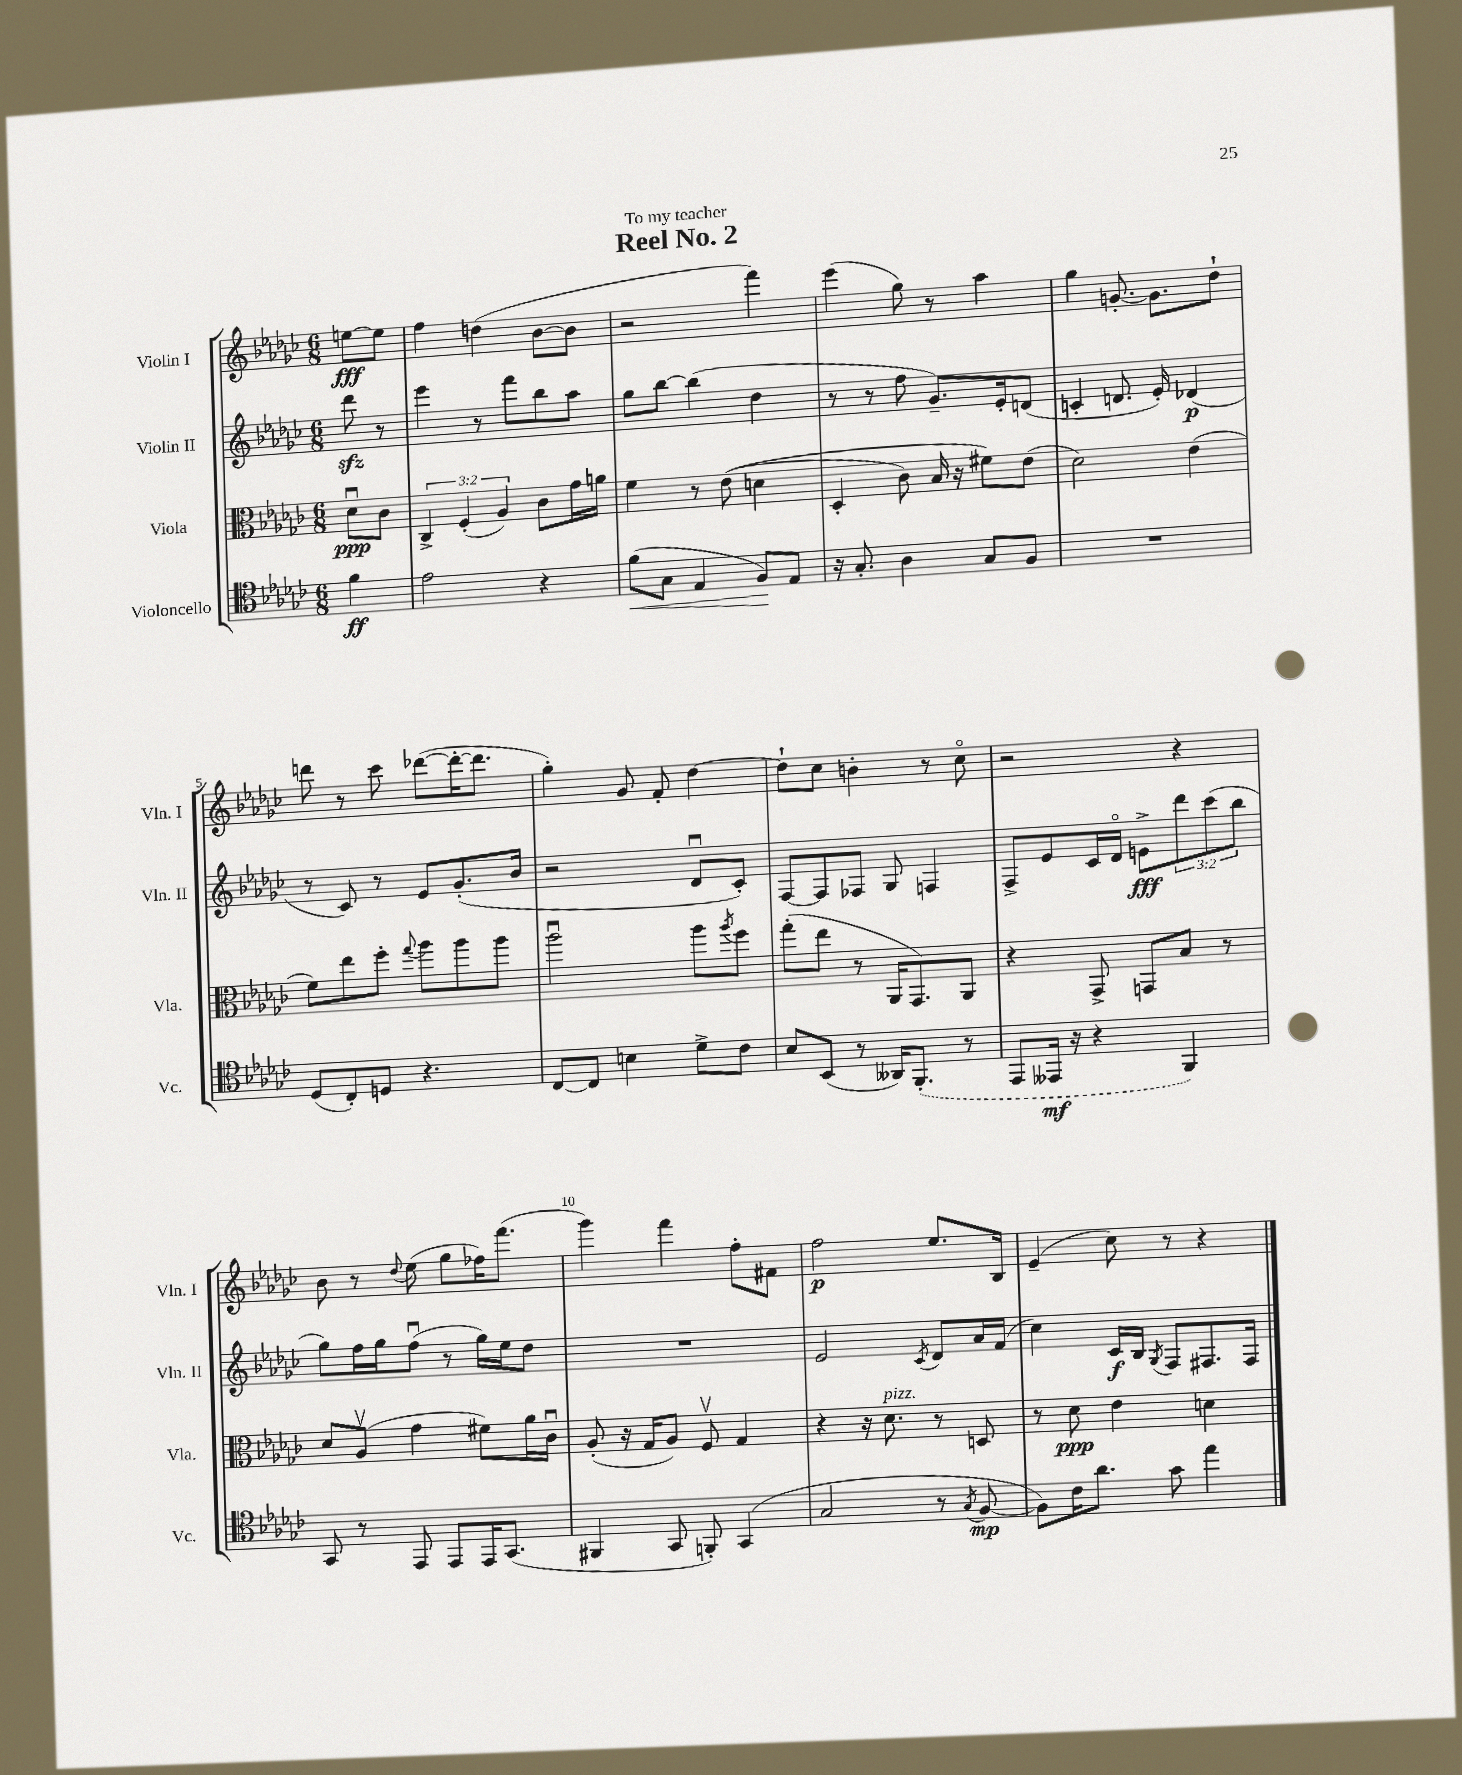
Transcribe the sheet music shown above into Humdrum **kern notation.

**kern	**kern	**kern	**kern
*staff4	*staff3	*staff2	*staff1
*clefC4	*clefC3	*clefG2	*clefG2
*k[b-e-a-d-g-c-]	*k[b-e-a-d-g-c-]	*k[b-e-a-d-g-c-]	*k[b-e-a-d-g-c-]
*M6/8	*M6/8	*M6/8	*M6/8
4f	8d-u	8ddd-	[8ee
.	8c-	8r	8ee]
=	=	=	=
2e-	6C-^	4eee-	4ff
.	(6F'	.	.
.	.	8r	(4dd
.	6A-)	.	.
.	.	8fff	.
4r	8c-	8bb-	[8b-
.	16g-	8aa-	8b-]
.	16a	.	.
=	=	=	=
(8f	4f	8gg-	2r
8G-	.	[8bb-	.
4E-	8r	(4bb-]	.
.	&((8e-	.	.
8F)	4d	4dd-	4fff)
8E-	.	.	.
=	=	=	=
16r	4D-'	8r	(4eee-
8.G-'	.	.	.
.	.	8r	.
4A-	8c-)	8ff	8gg-)
.	16B-	8.g-~)	8r
.	16r	.	.
8G-	8f#&)	.	4aa-
.	.	16e-'	.
8F	(8e-	(8d	.
=	=	=	=
2.r	2d-)	4c'	4gg-
.	.	8.d	[8.g'
.	.	16e-')	8.g]
.	(4e-	(4d-	.
.	.	.	8dd-`
=	=	=	=
(8D-	8f)	8r	8ddd
8C-')	8ee-	8c-)	8r
8D	8ff'	8r	8ccc-
.	8qqgg-	.	.
4.r	8aa-	8e-	([8ddd-
.	8aa-	(8.g-'	16ddd-'_
.	.	.	8.ddd-]
.	8aa-	.	.
.	.	16b-	.
=	=	=	=
[8C-	2aa-u	2r	4gg-')
8C-]	.	.	.
4B	.	.	8g-
.	.	.	8f'
8d-^	8aa-	8d-u	[4dd-
.	8qaa-	.	.
8c-	8ff	8c-')	.
=	=	=	=
8B-	(8gg-'	[8F	8dd-`]
(8BB-	8ee-	8F]	8cc-
8r	8r	8F-	4b'
16AA--)	16AA-	8G-	.
(8.FF'	8.GG-)	.	.
.	.	4F	8r
8r	8AA-	.	8cc-o
=	=	=	=
8EE-	4r	8F^	2r
16EE--	.	8e-	.
16r	.	.	.
4r	8GG-^	16c-	.
.	.	16d-o	.
.	8GG	8e^	.
4FF)	8B-	12ddd-	4r
.	.	(12ccc-	.
.	8r	.	.
.	.	12bb-	.
=	=	=	=
8GG-	8d-	8gg-)	8b-
8r	(8A-v	16ff	8r
.	.	16gg-	.
.	.	.	8qqdd-
8EE-	4g-	(8ffu	(8ee-
8EE-	.	8r	8gg-
16EE-	8f#)	16gg-)	16ff-)
(8.GG-	.	16ee-	(8.fff
.	16a-	8dd-	.
.	16c-u	.	.
=	=	=	=
4FF#	(8A-'	2.r	4ggg-)
.	16r	.	.
.	16G-	.	.
8GG-	8A-)	.	4fff
8FF')	8Fv	.	.
(4GG-	4G-	.	8ff'
.	.	.	8f#
=	=	=	=
2G-	4r	2e-	2ff
.	16r	.	.
.	8.d-	.	.
.	.	8qc-	.
8r	8r	8d-	8.ee-
8qG-	.	.	.
[8F	8D	16a-	.
.	.	(16f	16B-
=	=	=	=
8F])	8r	4cc-)	(4e-~
16c-	8d-	.	.
8.a-	.	.	.
.	4e-	16c-	8cc-)
.	.	16B-	.
.	.	8qG-	.
8g-	.	8F	8r
4ee-	4d	8.F#	4r
.	.	16F#	.
==	==	==	==
*-	*-	*-	*-
